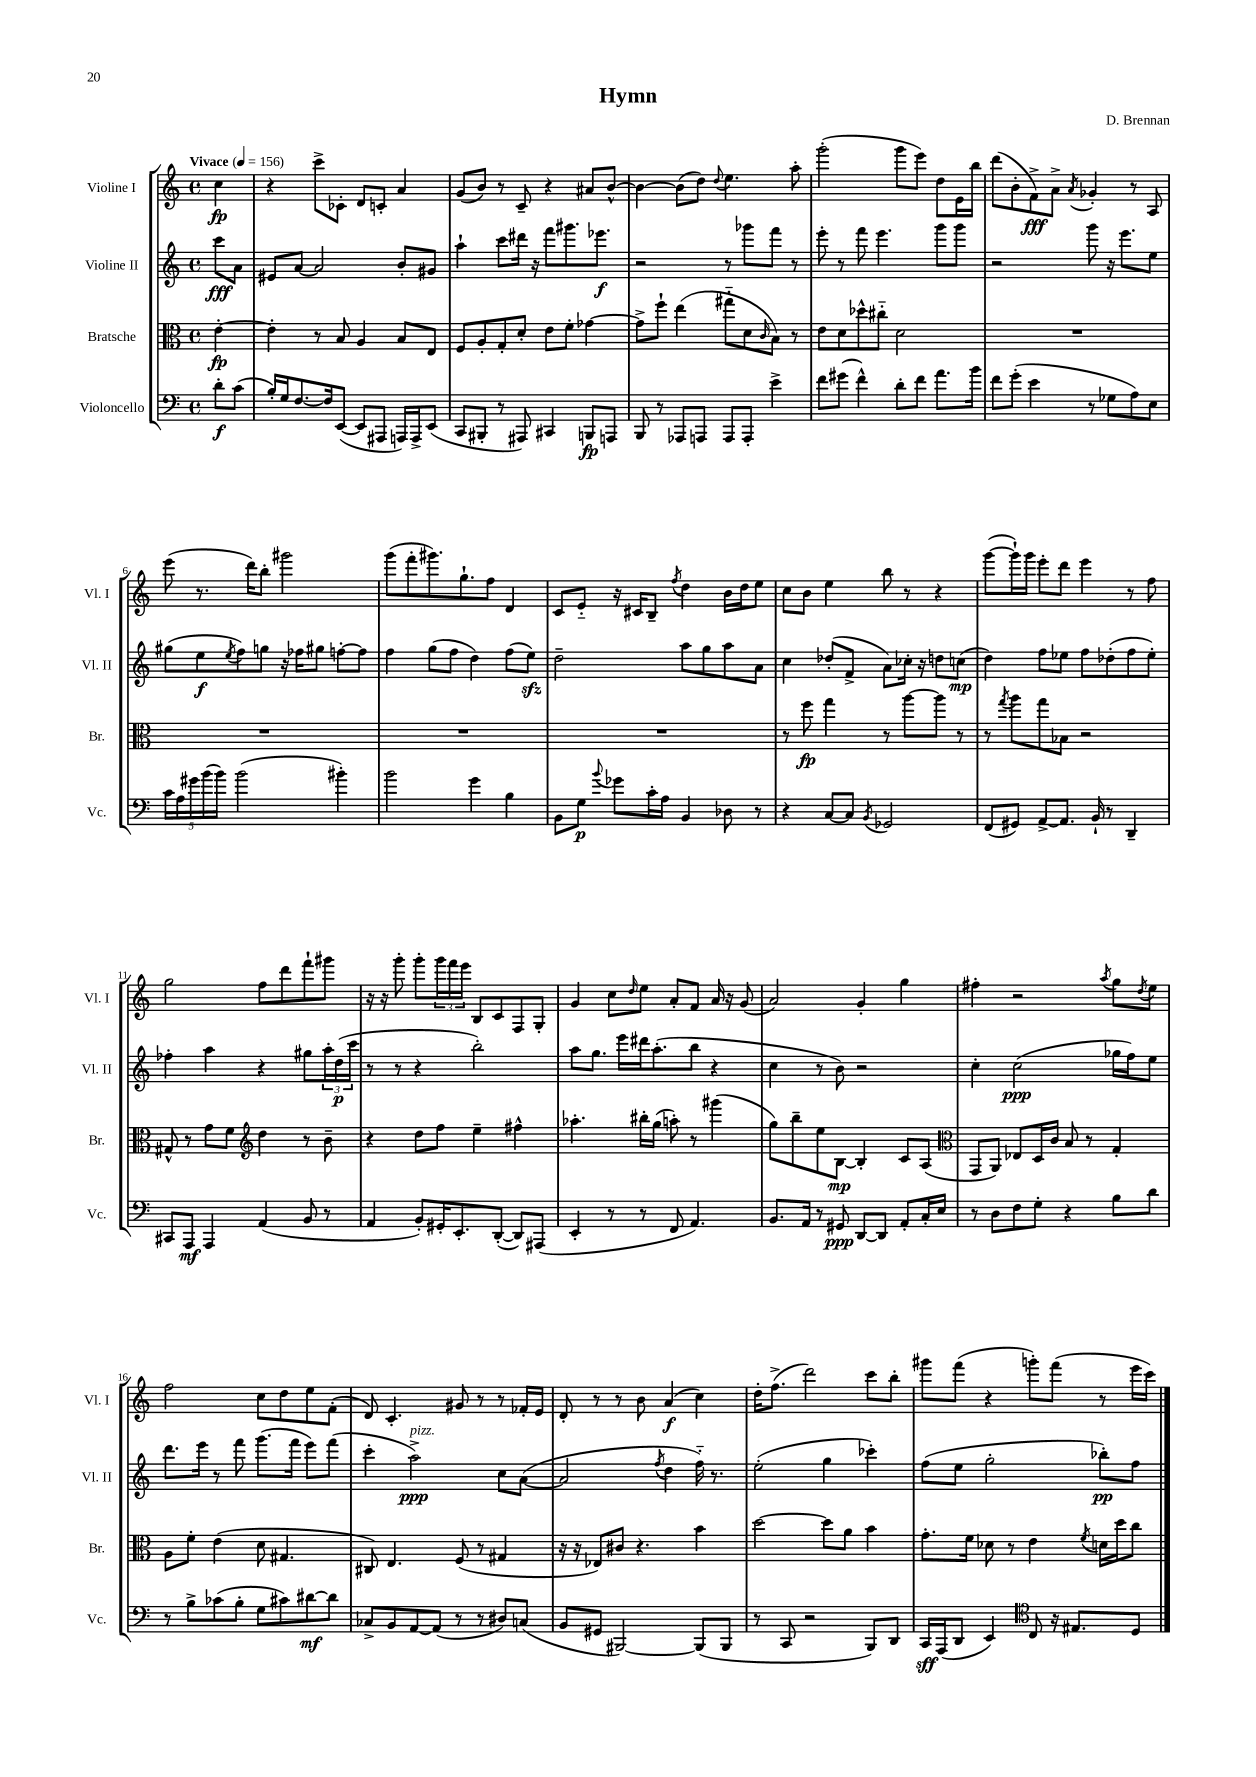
\header { title = "Hymn" composer = "D. Brennan" }
<<
\new StaffGroup <<
\new Staff = "s0" \with { instrumentName = "Violine I" shortInstrumentName = "Vl. I" } {
    \clef treble \key c \major \defaultTimeSignature \time 4/4 \partial 4 \tempo "Vivace" 4 = 156
    c''4\fp |
    r4 c'''8-> ces'8-. d'8 c'8-. a'4 |
    g'8( b'8) r8 c'8-- r4 ais'8 b'8~-^ |
    b'4~ b'8( d''8) \appoggiatura { d''8 } e''4. a''8-. |
    g'''2-.( g'''8 e'''8) d''8 e'16 b''16 |
    d'''8( b'8-. f'8->\fff) a'8-> \acciaccatura { a'8 } ges'4-. r8 a8 |
    e'''8( r8. d'''16) b''8-. gis'''2 |
    g'''8( f'''8-. gis'''8.) g''8.-! f''8 d'4 |
    c'8 e'8-_ r16 cis'16 b8-- \acciaccatura { f''8 } d''4 b'16 d''16 e''8 |
    c''8 b'8 e''4 b''8 r8 r4 |
    g'''8~( g'''16-!) g'''16 e'''8-. d'''8 e'''4 r8 f''8 |
    g''2 f''8 d'''8 f'''8-! gis'''8 |
    r16 r16 g'''8-. g'''8-. \tuplet 3/2 { g'''16 f'''16 e'''16 } b8 c'8 f8 g8-. |
    g'4 c''8 \grace { d''16 } e''8 a'8-. f'8 a'16 r16 g'8( |
    a'2) g'4-. g''4 |
    fis''4-. r2 \acciaccatura { a''8 } g''8 \acciaccatura { d''8 } e''8 |
    f''2 c''8 d''8 e''8 f'8-.( |
    d'8) c'4.-. gis'8 r8 r8 fes'16-. e'16 |
    d'8-. r8 r8 b'8 a'4\f( c''4) |
    d''16-. f''8.->( d'''2) c'''8 b''8-. |
    gis'''8 f'''8( r4 g'''8-.) f'''8( r8 e'''16 c'''16) \bar "|." |
}
\new Staff = "s1" \with { instrumentName = "Violine II" shortInstrumentName = "Vl. II" } {
    \clef treble \key c \major \defaultTimeSignature \time 4/4 \partial 4
    c'''8\fff a'8 |
    eis'8 a'8~ a'2 b'8-. gis'8 |
    a''4-! c'''8 dis'''16 r16 f'''8 gis'''8. ees'''8.\f |
    r2 r8 ges'''8 f'''8 r8 |
    e'''8-. r8 f'''8 e'''4. g'''8 g'''8 |
    r2 g'''8 r16 e'''8. e''8 |
    gis''8( e''8\f \acciaccatura { e''8 } f''8) g''8 r16 fes''16 gis''8 f''8~-. f''8 |
    f''4 g''8( f''8 d''4) f''8( e''8\sfz) |
    d''2-- a''8 g''8 a''8 a'8 |
    c''4 des''8-.( f'8-> a'8) ces''16-. r16 d''8 c''8\mp( |
    d''4) f''8 ees''8 f''8 des''8-.( f''8 ees''8-.) |
    fes''4-. a''4 r4 gis''8 \tuplet 3/2 { a''16-. d''16\p( c'''16 } |
    r8 r8 r4 b''2-.) |
    a''8 g''8. e'''16 dis'''16 a''8.-.( b''8 r4 |
    c''4 r8 b'8) r2 |
    c''4-. c''2\ppp( ges''16 f''16) e''8 |
    d'''8. e'''16 r8 f'''8 g'''8.( f'''16 e'''8) f'''8( |
    c'''4-. a''2->\ppp^\markup { \italic "pizz." }) c''8 a'8~( |
    a'2 \acciaccatura { f''8 } d''4 f''16-_) r8. |
    e''2-.( g''4 ces'''4-.) |
    f''8( e''8 g''2-. bes''8-.\pp) f''8 \bar "|." |
}
\new Staff = "s2" \with { instrumentName = "Bratsche" shortInstrumentName = "Br." } {
    \clef alto \key c \major \defaultTimeSignature \time 4/4 \partial 4
    e'4~-.\fp |
    e'4-. r8 b8 a4 b8 e8 |
    f8 a8-. g8-. d'8-. e'8 f'8-. ges'4~ |
    ges'8-> f''8-! e''4( gis''8-_ d'8 \grace { c'16 } b8) r8 |
    e'8 d'8 des''8-^ cis''8-_ d'2 |
    R1 |
    R1 |
    R1 |
    R1 |
    r8 f''8\fp g''4 r8 a''8~ a''8 r8 |
    r8 \acciaccatura { g''8 } a''8 g''8 bes8 r2 |
    gis8-^ r8 g'8 f'8 \clef treble d''4 r8 b'8-- |
    r4 d''8 f''8 e''4-- fis''4-^ |
    aes''4.-. bis''16-. g''16( a''8-.) r8 gis'''4( |
    g''8) b''8-- e''8 b8~\mp b4-. c'8 a8( |
    \clef alto g,8 a,8) ees8 d16 c'16 b8 r8 g4-. |
    a8 f'8-. e'4( d'8 gis4. |
    cis8) e4. f8( r8 gis4 |
    r16 r16 ees8) cis'8 r4. b'4 |
    d''2~ d''8 a'8 b'4 |
    g'8.-. f'16 des'8 r8 e'4 \acciaccatura { f'8 } d'16 d''16 c''8 \bar "|." |
}
\new Staff = "s3" \with { instrumentName = "Violoncello" shortInstrumentName = "Vc." } {
    \clef bass \key c \major \defaultTimeSignature \time 4/4 \partial 4
    d'8-.\f c'8( |
    b16-.) g16 f8.~ f16 e,8~( e,8 ais,,8 a,,16) a,,16-> e,8( |
    c,8 bis,,8-. r8 ais,,8) cis,4 b,,8\fp a,,8 |
    b,,8 r8 aes,,8 a,,8 a,,8 a,,8-. e'4-> |
    f'8 gis'8( f'4-^) d'8-. f'8 a'8. b'16 |
    f'8 g'8-.( e'4 r8 ges8 a8) e8 |
    \tuplet 5/4 { c'16 a16 gis'16 b'16( b'16) } b'2( bis'4-.) |
    b'2 g'4 b4 |
    b,8 g8\p \appoggiatura { b'8 } ges'8 c'16-. a16 b,4 des8 r8 |
    r4 c8~ c8 \acciaccatura { b,8 } ges,2 |
    f,8( gis,8) a,8~-> a,8. b,16-! r8 d,4-- |
    cis,8 a,,8\mf a,,4 a,4( b,8 r8 |
    a,4 b,8-.) gis,16-. e,8.-. d,8~-.( d,8) ais,,8( |
    e,4-. r8 r8 f,8 a,4.) |
    b,8. a,16 r8 gis,8\ppp d,8~ d,8 a,8-. c16-. e16 |
    r8 d8 f8 g8-. r4 b8 d'8 |
    r8 b8-> ces'8( b8-. g8 cis'8) dis'8~\mf dis'8 |
    ces8-> b,8 a,8~ a,8( r8 r8 dis8) c8( |
    b,8 gis,8 bis,,2~) bis,,8( bis,,8 |
    r8 c,8 r2 b,,8) d,8 |
    c,16\sff a,,16( d,8 e,4) \clef tenor c8 r16 eis8. d8 \bar "|." |
}
>>
>>
